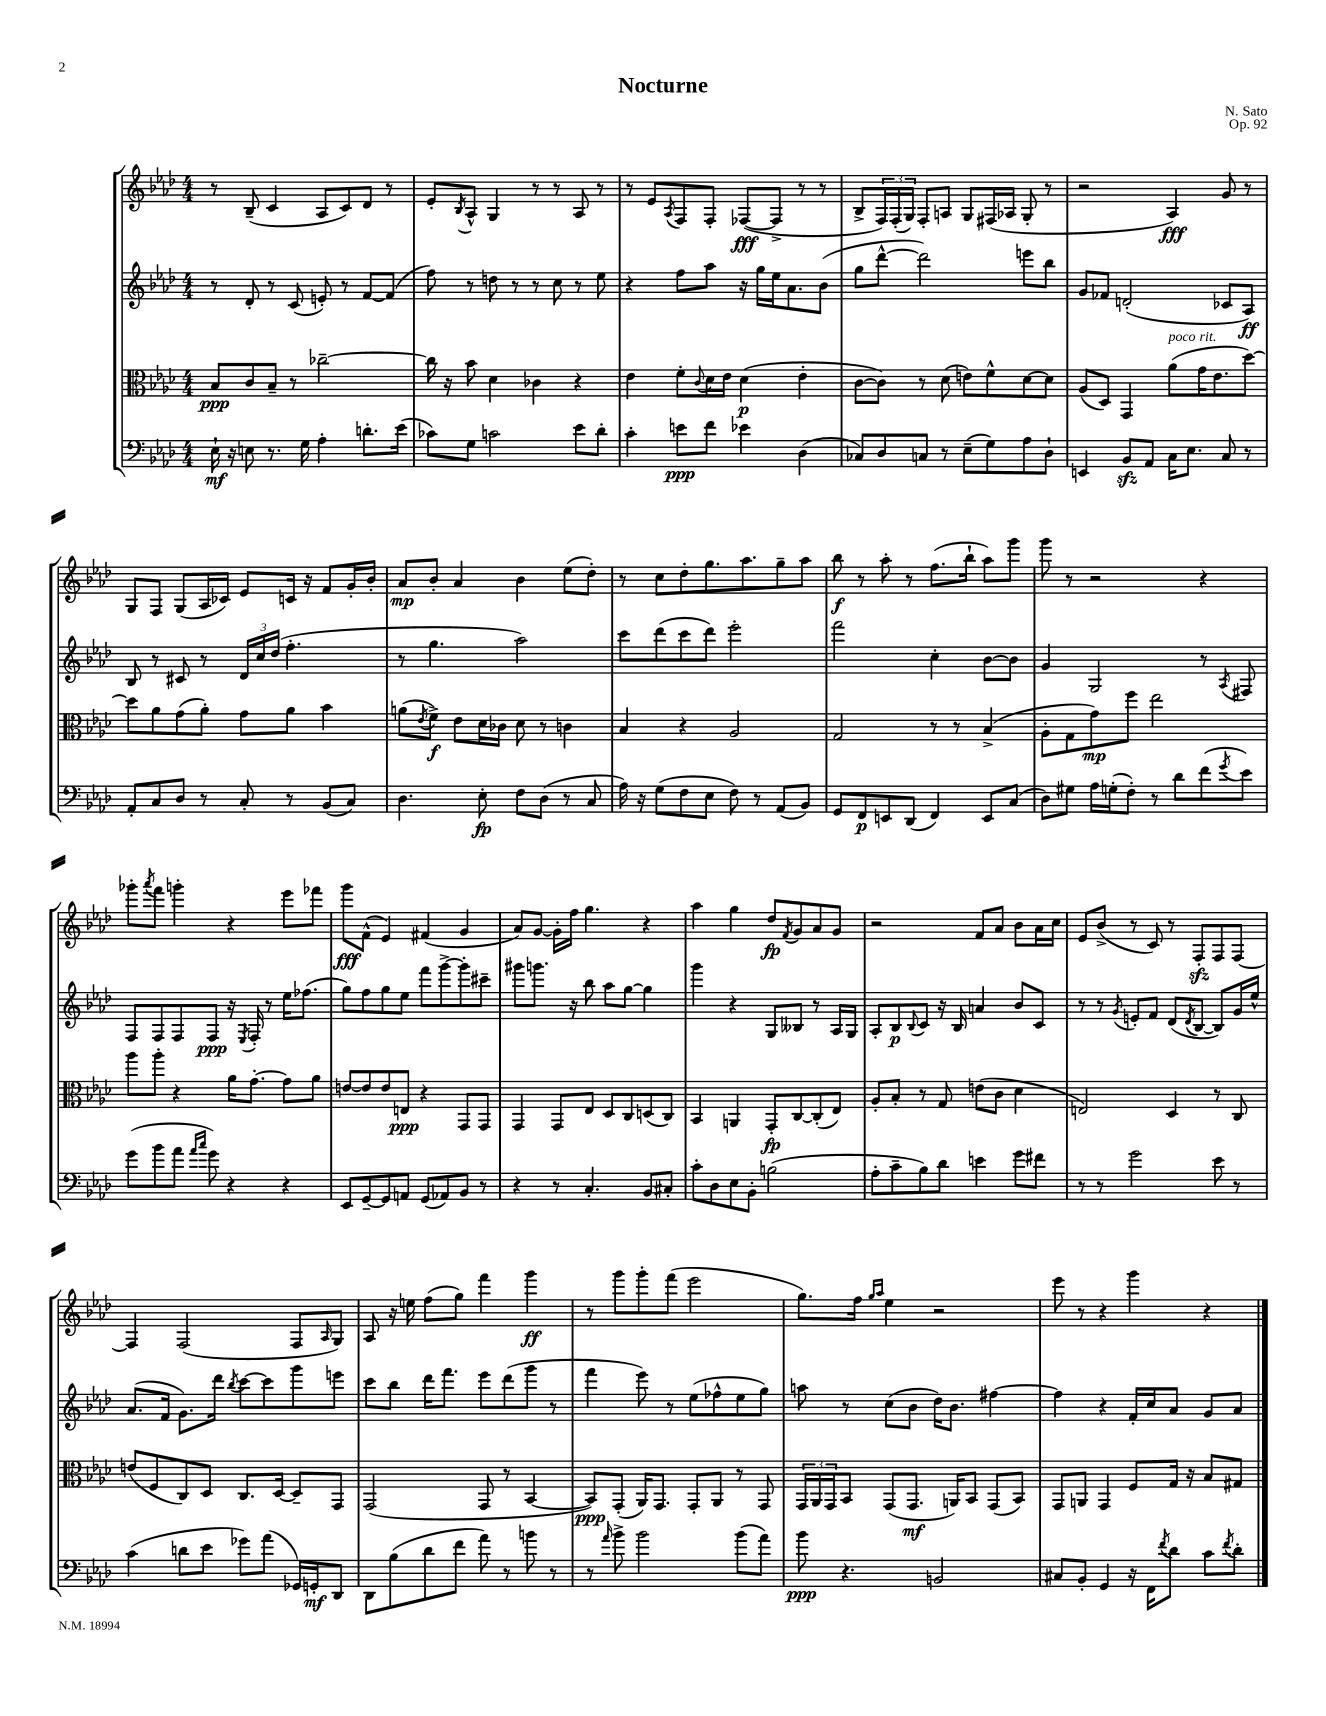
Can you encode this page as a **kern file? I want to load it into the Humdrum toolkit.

**kern	**kern	**kern	**kern
*staff4	*staff3	*staff2	*staff1
*clefF4	*clefC3	*clefG2	*clefG2
*k[b-e-a-d-]	*k[b-e-a-d-]	*k[b-e-a-d-]	*k[b-e-a-d-]
*M4/4	*M4/4	*M4/4	*M4/4
16E-`	8B-	8r	8r
16r	.	.	.
8E	8c	8d-'	(8B-~
8.r	8B-~	8r	4c
.	8r	(8c	.
16G	.	.	.
4A-'	[2cc-~	8e')	8A-
.	.	8r	8c)
8.d'	.	[8f	8d-
.	.	(8f]	8r
(16e-	.	.	.
=	=	=	=
8c-)	16cc-]	8ff)	8e-'
.	16r	.	.
.	.	.	8qB-
8G	8b-	8r	8A-^^
2c	4d-	8dd	4G
.	.	8r	.
.	4c-	8r	8r
.	.	8cc	8r
8e-	4r	8r	8A-
8d-'	.	8ee-	8r
=	=	=	=
4c'	4e-	4r	8r
.	.	.	8e-
.	.	.	8qA-
8e	8f'	8ff	8F
.	8qqc	.	.
8f	16d-	8aa-	8F'
.	16e-	.	.
4e-	(4d-	16r	([8F-
.	.	16gg	.
.	.	16ee-	8F-^]
.	.	8.a-	.
(4D-	4e-'	.	8r
.	.	(8b-	8r
=	=	=	=
8C-)	[8c	8gg	8B-^
8D-	8c])	[8ddd-^^	24F)
.	.	.	(24F'
.	.	.	24G)
8C	8r	2ddd-])	8F'
8r	(8d-	.	8A
(8E-~	8e)	.	8G
8G)	8f^^	.	(16F#
.	.	.	16A-
8A-	[8d-	8eee	8G'
8D-`	8d-]	8bb-	8r
=	=	=	=
4EE	(8A-	8g	2r
.	8D-)	8f-	.
8BB-	4GG	(2d'	.
8AA-	.	.	.
16C	(8a-	.	4A-)
8.E-	.	.	.
.	16g	.	.
.	8.e-	.	.
8C	.	8c-	8g
8r	[8dd-)	8A-)	8r
=	=	=	=
8AA-'	8dd-]	8B-	8G
8C	8a-	8r	8F
8D-	(8g	8c#	(8G
8r	8a-')	8r	16A-
.	.	.	16c-)
8C'	8g	24d-	8e-
.	.	24cc	.
.	.	(24dd-	.
8r	8a-	4.ff'	16c
.	.	.	16r
(8BB-	4b-	.	8f
8C)	.	.	16g'
.	.	.	16b-'
=	=	=	=
4.D-	(8a	8r	8a-
.	8qe-	.	.
.	8f^)	4.gg	8b-'
.	8e-	.	4a-
8E-'	16d-	.	.
.	16c-	.	.
8F	8d-	2aa-)	4b-
(8D-	8r	.	.
8r	4c	.	(8ee-
8C	.	.	8dd-')
=	=	=	=
16A-)	4B-	8ccc	8r
16r	.	.	.
(8G	.	(8ddd-	8cc
8F	4r	8ccc	8dd-'
8E-	.	8ddd-)	8.gg
8F)	2A-	2eee-'	.
.	.	.	8.aa-
8r	.	.	.
(8AA-	.	.	8gg~
8BB-)	.	.	8aa-
=	=	=	=
8GG	2G	2fff	8bb-
8FF	.	.	8r
8EE	.	.	8aa-'
(8DD-	.	.	8r
4FF)	8r	4cc'	(8.ff
.	8r	.	.
.	.	.	16bb-`
8EE	(4B-^	[8b-	8aa-)
(8C	.	8b-]	8ggg
=	=	=	=
8D-)	8A-'	4g	8ggg
8G#	8G	.	8r
16A-	8g)	2G	2r
(16G'	.	.	.
8F')	8ff	.	.
8r	2ee-	.	.
8d-	.	.	.
(8f	.	8r	4r
8qg	.	8qA-	.
8e-)	.	8F#	.
=	=	=	=
(8g	8aa-	8F	8ggg-'
.	.	.	8qaaa-
8b-	8aa-'	8F	8fff
8a-	4r	8F	4ggg'
16qqa-	.	.	.
16qqcc	.	.	.
8g)	.	8F	.
4r	16a-	16r	4r
.	.	8qE-	.
.	[8.g'	16F'	.
.	.	8r	.
4r	8g]	16ee-	8eee-
.	.	(8.ff-	.
.	8a-	.	8fff-
=	=	=	=
8EE-	[8e	8gg)	8ggg
[8GG~	8e]	8ff	(8f^^
8GG]	8e	8gg	4e-)
8AA	8E	8ee-	.
(8GG	4r	8fff	(4f#
8AA-)	.	[8ggg^	.
8BB-	8GG	8ggg']	4g
8r	8GG	8ccc#~	.
=	=	=	=
4r	4GG	8ggg#	8a-)
.	.	8.ggg	[8g
8r	8GG	.	16g']
.	.	16r	16ff
4.C'	8E-	8bb-	4.gg
.	8D-	8aa-	.
.	8C	[8gg	.
8BB-	(8D	4gg]	4r
8C#'	8C)	.	.
=	=	=	=
8c'	4BB-	4ggg	4aa-
8D-	.	.	.
8E-	4AA	4r	4gg
8BB-'	.	.	.
(2B	8GG'	8G	8dd-
.	.	.	8qf
.	[8C	8B--	8g
.	(8C']	8r	8a-
.	8E-)	16A-	8g
.	.	16G	.
=	=	=	=
8A-'	8A-'	8A-'	2r
8c~	8B-'	8B-	.
.	.	8qqB-	.
8B-)	8r	8c	.
8d-	8G	16r	.
.	.	16B-	.
4e	(8e	4a	8f
.	8c	.	8a-
8g	4d-	8b-	8b-
8f#	.	8c	16a-
.	.	.	16cc
=	=	=	=
8r	2E)	8r	8e-
8r	.	8r	(8b-^
.	.	8qg	.
2g	.	8e'	8r
.	.	8f	8c)
.	4D-	(8d-	8r
.	.	8qd-	.
.	.	[8B-	8F'
8e-	8r	8B-])	8F
8r	8C	16g	[8F
.	.	16ee-^^	.
=	=	=	=
(4c	(8e	(8.a-	4F]
.	8F	.	.
.	.	16f	.
8d	8C)	8.g)	(2F
8e-	8D-	.	.
.	.	16ddd-	.
.	.	8qbb-	.
8g-)	8.C	[8ccc	.
(8a-	.	8ccc]	.
.	[16D-	.	.
16GG-)	8D-~]	8ggg	8F
16GG'	.	.	.
.	.	.	16qqA-
8DD-	8GG	8eee	8G)
=	=	=	=
8DD-	(2GG	8ccc	8A-
(8B-	.	8bb-	16r
.	.	.	16ee
8d-	.	16ddd-	(8ff
.	.	8.fff	.
8f	.	.	8gg)
8a-)	8GG	8eee-	4fff
8r	8r	(8ddd-	.
8b	[4BB-	8ggg	4ggg
8r	.	8r	.
=	=	=	=
8r	8BB-])	4fff	8r
16qqa-	.	.	.
8b-^	(8GG'	.	8ggg
2b-	16AA-)	8eee-)	8ggg'
.	8.GG	.	.
.	.	8r	(8fff
.	8GG'	(8ee-	2eee-
.	8AA-	8ff-^^	.
(8b-	8r	8ee-	.
8a-)	8GG	8gg)	.
=	=	=	=
8b-	24GG	8aa	8.gg)
.	24AA-	.	.
.	24GG	.	.
4.r	8BB-	8r	.
.	.	.	16ff
.	.	.	16qqgg
.	.	.	16qqaa-
.	(8GG	(8cc	4ee-
.	8.GG	8b-	.
2BB	.	16dd-)	2r
.	16AA)	8.b-	.
.	8BB-	.	.
.	(8GG	[4ff#	.
.	8BB-)	.	.
=	=	=	=
8C#	8GG	4ff#]	8eee-
8BB-'	8AA	.	8r
4GG	4GG	4r	4r
16r	8F	16f'	4ggg
16FF	.	16cc	.
8qf	.	.	.
8d-	16G	8a-	.
.	16r	.	.
8c	8B-	8g	4r
8qf	.	.	.
8d-'	8G#	8a-	.
==	==	==	==
*-	*-	*-	*-
